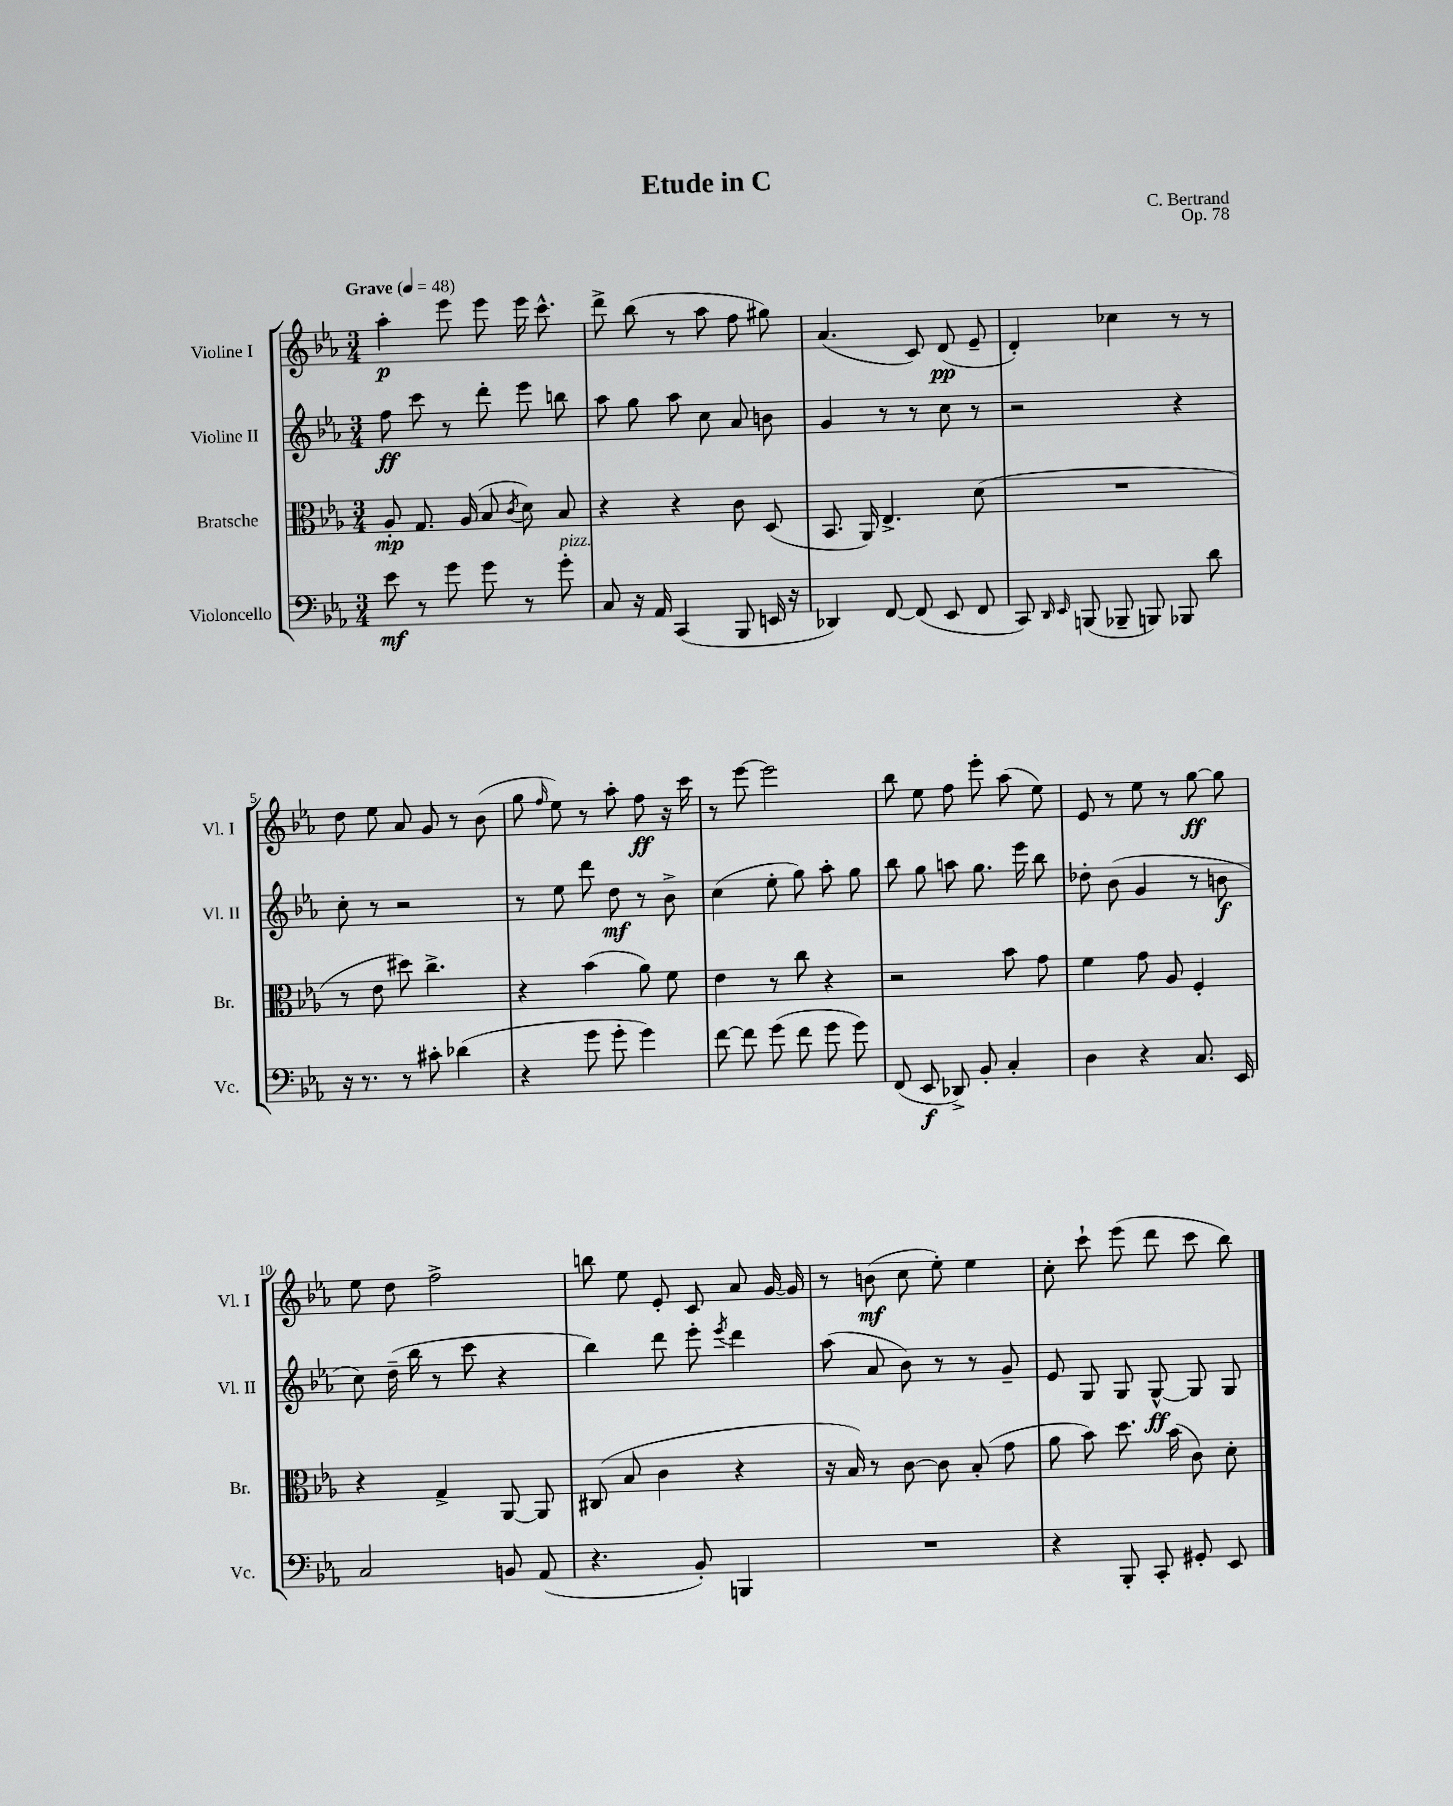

**kern	**kern	**kern	**kern
*staff4	*staff3	*staff2	*staff1
*clefF4	*clefC3	*clefG2	*clefG2
*k[b-e-a-]	*k[b-e-a-]	*k[b-e-a-]	*k[b-e-a-]
*M3/4	*M3/4	*M3/4	*M3/4
*MM48	*MM48	*MM48	*MM48
8e-	8A-'	8ff	4aa-'
8r	8.G	8ccc	.
8g	.	8r	8eee-
.	(16A-	.	.
8g	8B-	8ddd'	8eee-
.	8qc	.	.
8r	8d)	8eee-	16eee-
.	.	.	8.ccc^^
8g'	8B-	8bb	.
=	=	=	=
8C	4r	8aa-	8ddd^
16r	.	8gg	(8bb-
16AA-	.	.	.
(4CC	4r	8aa-	8r
.	.	8cc	8aa-
8BBB-	8c	8a-	8ff
16EE	(8D	8b	8gg#)
16r	.	.	.
=	=	=	=
4DD-)	8.BB-	4g	(4.a-
.	16AA-)	.	.
[8FF	4.E-^	8r	.
(8FF]	.	8r	8c)
8EE-	.	8cc	(8d
8FF	(8d	8r	8e-~
=	=	=	=
8CC)	2.r	2r	4d')
16qqDD	.	.	.
16qqEE-	.	.	.
(8BBB	.	.	.
8BBB-~	.	.	4cc-
8BBB)	.	.	.
8BBB-	.	4r	8r
8d	.	.	8r
=	=	=	=
16r	8r	8cc'	8dd
8.r	.	.	.
.	8e-	8r	8ee-
8r	8dd#)	2r	8a-
8c#'	4.cc^	.	8g
(4d-	.	.	8r
.	.	.	(8b-
=	=	=	=
4r	4r	8r	8gg
.	.	.	16qqff
.	.	8ee-	8ee-)
8g	(4b-	8ddd	8r
8g'	.	8dd	8aa-'
4g)	8a-)	8r	8ff
.	8f	8b-^	16r
.	.	.	16ccc
=	=	=	=
[8f	4e-	(4cc	8r
8f]	.	.	[8eee-
(8g	8r	8ee-'	2eee-]
8f	8cc	8gg)	.
8g	4r	8aa-'	.
8g)	.	8gg	.
=	=	=	=
(8FF	2r	8bb-	8bb-
8EE-	.	8gg	8ee-
8DD-^)	.	8aa	8ff
8BB-'	.	8.gg	8eee-'
4C'	8b-	.	(8aa-
.	.	16eee-	.
.	8g	8bb-	8ee-)
=	=	=	=
4D	4f	8dd-'	8e-
.	.	(8b-	8r
4r	8g	4g	8ee-
.	8A-	.	8r
8.C	4F'	8r	[8gg
.	.	8b	8gg]
16EE-	.	.	.
=	=	=	=
2C	4r	8cc)	8ee-
.	.	(16dd~	8dd
.	.	16bb-	.
.	4G^	8r	2ff^
.	.	8ccc	.
8BB	[8AA-	4r	.
(8AA-	8AA-]	.	.
=	=	=	=
4.r	(8C#	4bb-)	8bb
.	8B-	.	8ee-
.	4c	8ddd	8e-'
8BB-')	.	8eee-'	8c
.	.	8qeee-	.
4BBB	4r	4ddd	8a-
.	.	.	[16g
.	.	.	16g]
=	=	=	=
2.r	16r	(8aa-	8r
.	16B-)	.	.
.	8r	8a-	(8b
.	[8c	8b-)	8cc
.	8c]	8r	8ee-')
.	(8B-'	8r	4ee-
.	8g	8g~	.
=	=	=	=
4r	8a-	8e-	8cc'
.	8b-)	8G	8ccc`
8BBB-'	8.dd	8G	(8eee-
8CC'	.	[8G^^	8ddd
.	(16b-	.	.
8GG#'	8c)	8G]	8ccc
8EE-	8d'	8G	8bb-)
==	==	==	==
*-	*-	*-	*-
